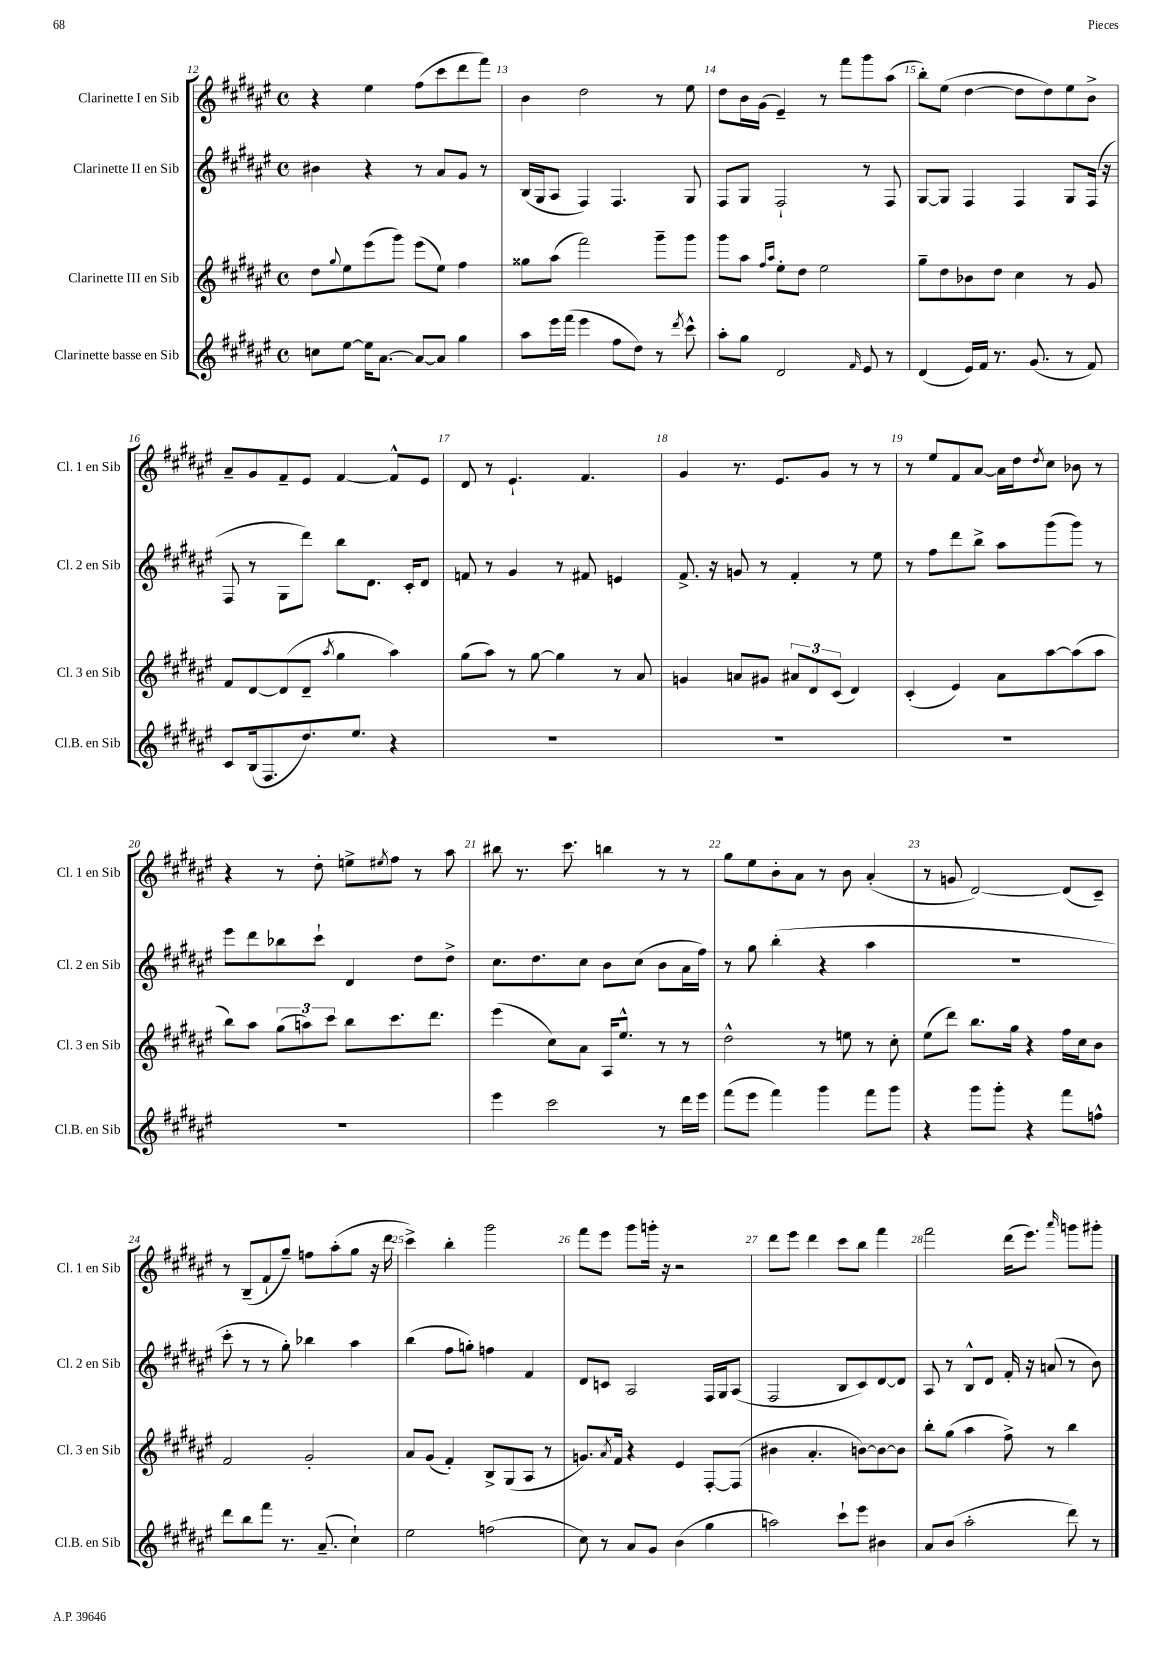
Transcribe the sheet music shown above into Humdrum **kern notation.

**kern	**kern	**kern	**kern
*staff4	*staff3	*staff2	*staff1
*clefG2	*clefG2	*clefG2	*clefG2
*k[f#c#g#d#a#e#]	*k[f#c#g#d#a#e#]	*k[f#c#g#d#a#e#]	*k[f#c#g#d#a#e#]
*M4/4	*M4/4	*M4/4	*M4/4
*met(c)	*met(c)	*met(c)	*met(c)
8cc\L	8dd#\L	4b#\	4r
.	8qqgg#/	.	.
[8ee#\J	8ee#\	.	.
16ee#\]LK	(8eee#\	4r	4ee#\
[8.a#\J	.	.	.
.	8ggg#\J)	.	.
8a#/_L	(8eee#\L	8r	(8ff#\L
8a#/]J	8ee#\J)	8a#/L	8ccc#\
4gg#\	4ff#\	8g#/J	8ddd#\
.	.	8r	8fff#\J)
=	=	=	=
8aa#\L	8gg##\L	(16B/LL	4b\
.	.	16G#/J	.
16eee#\L	(8aa#\J	8A#/J	.
(16fff#\JJ	.	.	.
4eee#\	2fff#\)	4F#/)	2dd#\
8ff#\L	.	4.F#/	.
8dd#\J)	.	.	.
8r	8ggg#~\L	.	8r
8qddd#/	.	.	.
8ccc#^^\	8ggg#\J	8G#/	8ee#\
=	=	=	=
8aa#'\L	8ggg#\L	8F#/L	8dd#\L
8gg#\J	8aa#\J	8G#/J	16b\L
.	.	.	(16g#\JJ
.	16qqff#/LL	.	.
.	16qqaa#/JJ	.	.
2d#/	8ee#'\L	2F#`/	4e#~/)
.	8dd#\J	.	.
.	2ee#\	.	8r
.	.	.	8fff#\L
16qqf#/	.	.	.
8e#/	.	8r	8ggg#\
8r	.	8F#/	(8aa#\J
=	=	=	=
(4d#/	8gg#~\L	[8G#/L	8bb'\L)
.	8dd#\	8G#/]J	(8ee#\J
16e#/LL)	8b-\	4F#/	[4dd#\
16f#/JJ	.	.	.
8.r	8dd#\J	.	.
.	4cc#\	4F#/	8dd#\]L
(8.g#/	.	.	.
.	.	.	8dd#\)
8r	8r	8G#/L	8ee#\
8f#/)	8g#/	(16F#/Jk	8b^\J
.	.	16r	.
=	=	=	=
8c#/L	8f#/L	8F#/	8a#~/L
(16B/k	[8d#/	8r	8g#/
8.F#/	.	.	.
.	(8d#/]	8G#\L	8f#~/
8.dd#/)	8d#~/J	8ddd#\J)	8e#/J
.	8qaa#/	.	.
.	4gg#\	8bb\L	[4f#/
8.ee#/J	.	.	.
.	.	8.d#\J	.
4r	4aa#\)	.	8f#^^/]L
.	.	16c#'/LK	.
.	.	8d#/J	8e#/J
=	=	=	=
1r	(8gg#\L	8f/	8d#/
.	8aa#\J)	8r	8r
.	8r	4g#/	4.e#`/
.	[8gg#\	.	.
.	4gg#\]	8r	.
.	.	8f#/	4.f#/
.	8r	4e/	.
.	8a#/	.	.
=	=	=	=
1r	4g/	8.f#^/	4g#/
.	.	16r	.
.	8a/L	8g/	8.r
.	8g#/J	8r	.
.	.	.	8.e#/L
.	12a#/L	4f#'/	.
.	12d#/	.	.
.	.	.	8g#/J
.	(12c#/J	.	.
.	4d#/)	8r	8r
.	.	8ee#\	8r
=	=	=	=
1r	(4c#'/	8r	8r
.	.	8ff#\L	8ee#/L
.	4e#/)	8ddd#\	8f#/
.	.	8bb^\J	[8a#/J
.	8a#\L	8aa#\L	16a#\]LL
.	.	.	16dd#\J
.	.	.	8qdd#/
.	[8aa#\	(8ggg#\	8cc#\J
.	(8aa#\]	8ggg#\J)	8b-\
.	8aa#\J	8r	8r
=	=	=	=
1r	8bb\L)	8eee#\L	4r
.	8aa#\J	8ddd#\	.
.	(12gg#\L	8bb-\	8r
.	12aa\)	.	.
.	.	8ccc#`\J	8dd#'\
.	12ccc#\J	.	.
.	8bb\L	4d#/	8ee^\L
.	.	.	8qee#/
.	8.ccc#\	.	8ff#\J
.	.	8dd#\L	8r
.	8.ddd#\J	.	.
.	.	8dd#^\J	8aa#\
=	=	=	=
4eee#\	(4eee#\	8.cc#\L	8bb#\
.	.	.	8.r
.	.	8.dd#\	.
2ccc#\	8cc#\L)	.	.
.	.	.	8.ccc#\
.	8a#\J	8cc#\J	.
.	16A#/LK	8b\L	4bb\
.	8.ee#^^/J	.	.
.	.	(8cc#\J	.
8r	8r	8b\L	8r
16ddd#\LL	8r	16a#\L	8r
16eee#\JJ	.	16ff#\JJ)	.
=	=	=	=
(8fff#\L	2dd#^^\	8r	8gg#\L
8eee#\J	.	8gg#\	8ee#\
4fff#\)	.	(4bb'\	8b'\
.	.	.	8a#\J
4ggg#\	8r	4r	8r
.	8ee\	.	8b\
8fff#\L	8r	4aa#\	(4a#'/
8ggg#\J	8cc#'\	.	.
=	=	=	=
4r	(8ee#\L	1r	8r
.	8ddd#\J)	.	8g/
8ggg#\L	8.bb\L	.	[2d#/)
8ggg#'\J	.	.	.
.	16gg#\Jk	.	.
4r	4r	.	.
8fff#\L	16ff#\LL	.	(8d#/]L
.	16cc#\J	.	.
8ff^^\J	8b\J	.	8c#~/J)
=	=	=	=
8ddd#\L	2f#/	8ccc#'\	8r
8bb\	.	8r	(8B~/L
8fff#\J	.	8r	8f#`/
8.r	.	8gg#'\)	8gg#~/J)
.	2g#'/	4bb-\	8ff\L
(8.a#~/	.	.	.
.	.	.	(8aa#'\
4cc#`\)	.	4aa#\	8gg#\J
.	.	.	16r
.	.	.	16ddd#\
=	=	=	=
2ee#\	8a#/L	(4bb\	4ccc#^\)
.	(8g#/J	.	.
.	4f#'/)	8ff#\L	4bb'\
.	.	8gg'\J)	.
(2ff\	8B^/L	4ff\	2ggg#\
.	(8G#/	.	.
.	8A#/J	4f#/	.
.	8r	.	.
=	=	=	=
8cc#\)	8.g/L)	8d#/L	8fff#\L
8r	.	8c/J	8eee#\J
.	8qa#/	.	.
.	16f#/Jk	.	.
8a#/L	4r	2A#/	8ggg#\L
8g#/J	.	.	16ggg'\Jk
.	.	.	16r
(4b\	4e#/	.	2r
4gg#\	[8F#'/L	16F#/LL	.
.	.	16G#/J	.
.	(8F#/]J	(8A#/J	.
=	=	=	=
2aa\)	4b#\	2F#/	8ddd#\L
.	.	.	8eee#\J
.	4.a#'/	.	4ddd#\
8ccc#`\L	.	8B/L	8ccc#\L
8eee#\J	[8b\L)	8c#/)	8bb\J
4b#\	8b\_	[8d#/	4fff#\
.	8b\]J	8d#/]J	.
=	=	=	=
8a#/L	8bb'\L	8A#/	2fff#\
(8b/J	(8gg#\J	8r	.
2aa#'\	4aa#\	8B^^/L	.
.	.	8d#/J	.
.	8ff#^\)	16f#'/	(16ddd#\LK
.	.	16r	8.eee#\J)
.	8r	(8a/	.
.	.	.	16qqaaa#/
8ddd#\)	4bb\	8r	8ggg\L
8r	.	8b\)	8ggg#'\J
==	==	==	==
*-	*-	*-	*-
